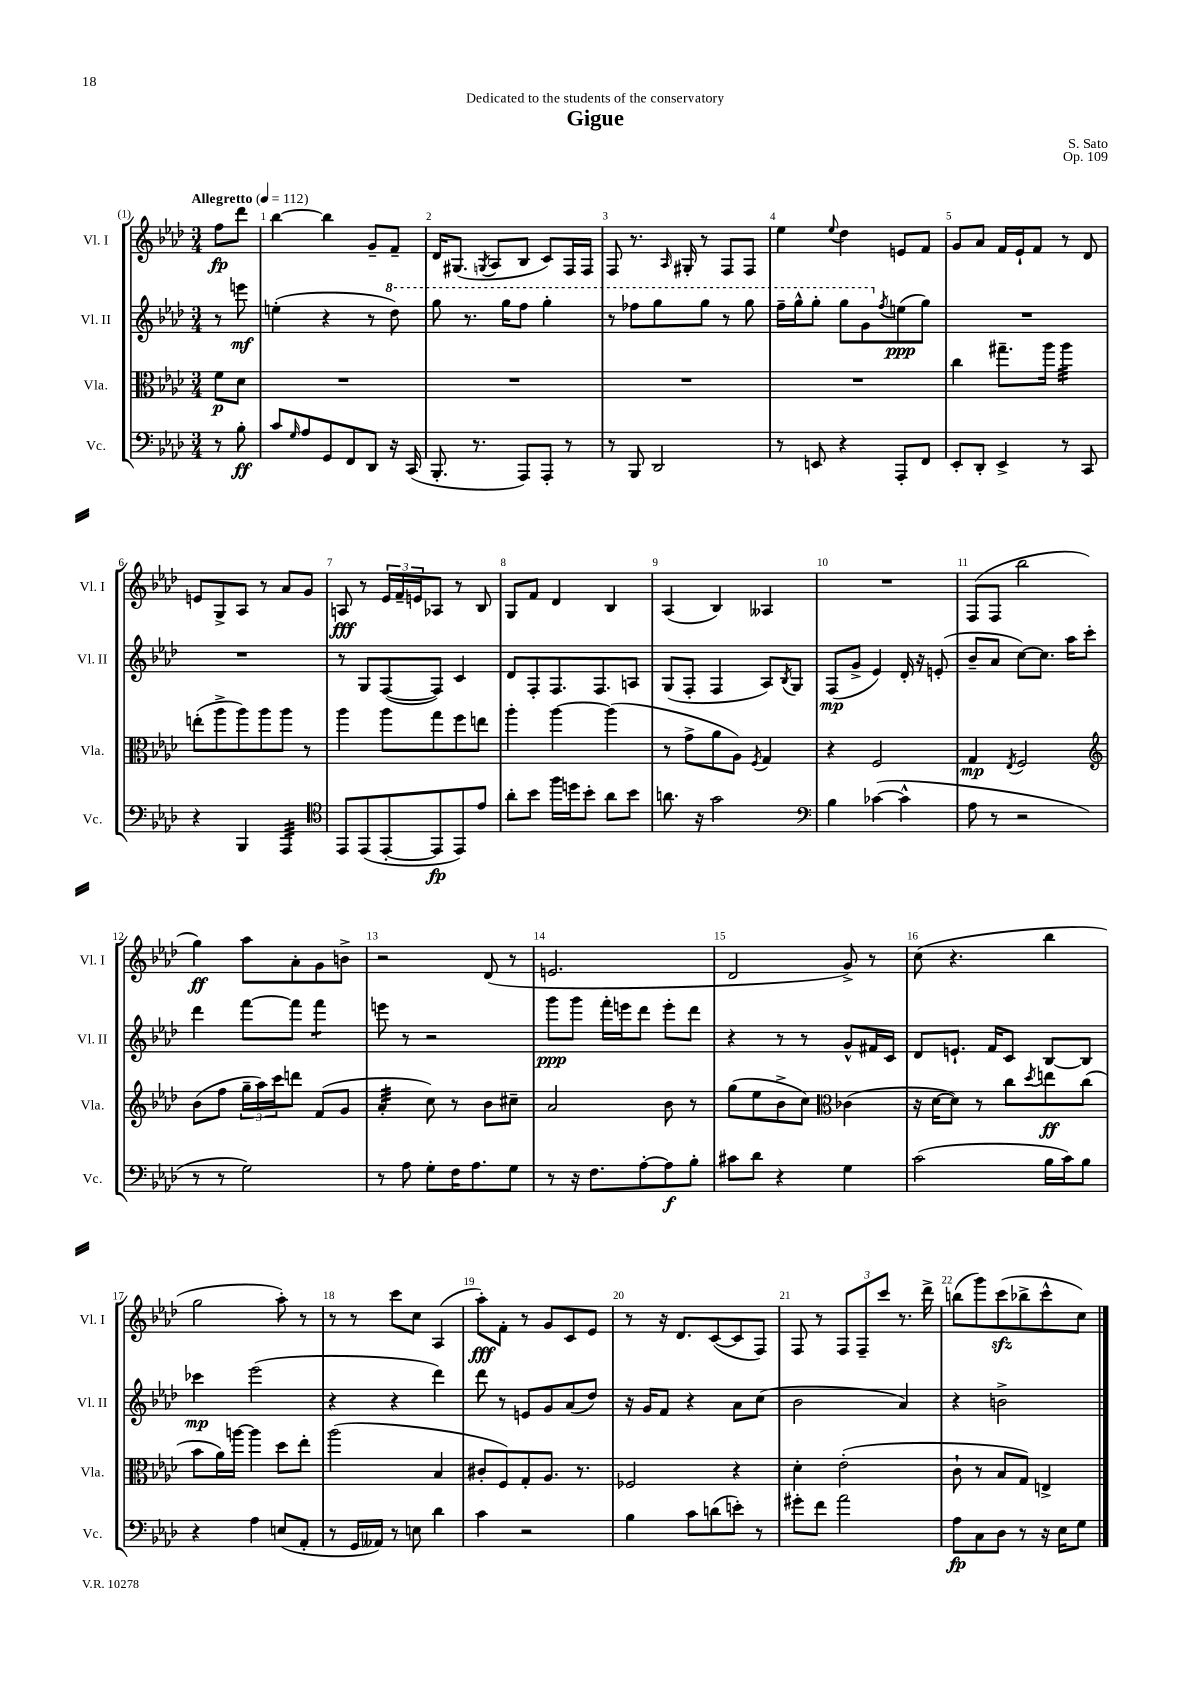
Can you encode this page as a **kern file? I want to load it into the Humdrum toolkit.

**kern	**kern	**kern	**kern
*staff4	*staff3	*staff2	*staff1
*clefF4	*clefC3	*clefG2	*clefG2
*k[b-e-a-d-]	*k[b-e-a-d-]	*k[b-e-a-d-]	*k[b-e-a-d-]
*M3/4	*M3/4	*M3/4	*M3/4
*MM112	*MM112	*MM112	*MM112
8r	8f\L	8r	8ff\L
8B-'\	8d-\J	8eee\	8ddd-\J
=	=	=	=
8c/L	2.r	(4ee'\	[4bb-\
16qqG/	.	.	.
8A-/	.	.	.
8GG/	.	4r	4bb-\]
8FF/	.	.	.
8DD-/J	.	8r	8g~/L
16r	.	8ddd-\)	8f~/J
(16CC/	.	.	.
=	=	=	=
8.BBB-'/	2.r	8ggg\	16d-/LK
.	.	.	(8.G#/J
.	.	8.r	.
8.r	.	.	.
.	.	.	8qG/
.	.	.	8A-/L
.	.	16ggg\LK	.
8AAA-/L)	.	8fff\J	8B-/J
8AAA-'/J	.	4ggg'\	8c/L)
8r	.	.	16F/L
.	.	.	16F/JJ
=	=	=	=
8r	2.r	8r	8F/
8BBB-/	.	8fff-\L	8.r
2DD-/	.	8ggg\	.
.	.	.	16qqA-/
.	.	.	16G#'/
.	.	8ggg\J	8r
.	.	8r	8F/L
.	.	8ggg\	8F/J
=	=	=	=
8r	2.r	16fff~\LL	4ee-\
.	.	16ggg^^\J	.
8EE/	.	8ggg'\J	.
.	.	.	8qqee-/
4r	.	8ggg\L	4dd-\
.	.	8gg\	.
.	.	8qff/	.
8AAA-'/L	.	(8ee\	8e/L
8FF/J	.	8gg\J)	8f/J
=	=	=	=
8EE-'/L	4cc\	2.r	8g/L
8DD-'/J	.	.	8a-/J
4EE-^/	8.gg#~\L	.	16f/LL
.	.	.	16e-`/J
.	.	.	8f/J
.	16aa-\Jk	.	.
8r	4aa-\	.	8r
8CC/	.	.	8d-/
=	=	=	=
4r	(8ee'\L	2.r	8e/L
.	8aa-^\	.	8G^/
4BBB-/	8aa-\)	.	8A-/J
.	8aa-\	.	8r
4AAA-/	8aa-\J	.	8a-/L
.	8r	.	8g/J
=	=	=	=
*clefC4	*	*	*
8EE-/L	4aa-\	8r	8A/
(8EE-/	.	8G/L	8r
[8EE-'/	8aa-\L	([8F/	24e-/LL
.	.	.	24f~/
.	.	.	24e/J
8EE-/]	8gg\	8F/]J)	8A-/J
8EE-/)	8ff\	4c/	8r
8e-/J	8ee\J	.	8B-/
=	=	=	=
8a-'\L	4aa-'\	8d-/L	8G/L
8b-\J	.	8F'/	8f/J
16ff\LL	[4aa-\	8.F/	4d-/
16dd\J	.	.	.
8b-'\J	.	.	.
.	.	8.F/	.
8a-\L	(4aa-\]	.	4B-/
8b-\J	.	8A/J	.
=	=	=	=
8.a\	8r	(8G/L	(4A-/
.	8g^\L	8F'/J	.
16r	.	.	.
2g\	8a-\	4F/	4B-/)
.	8A-\J)	.	.
.	8qF/	.	.
.	4G/	8A-/L)	4A--/
.	.	8qB-/	.
.	.	8G/J	.
=	=	=	=
*clefF4	*	*	*
4B-\	4r	(8F/L	2.r
.	.	8g^/J	.
([4c-\	2F/	4e-/)	.
4c-^^\]	.	16d-'/	.
.	.	16r	.
.	.	(8e'/	.
=	=	=	=
8A-\	4G/	8b-~/L	(8F/L
8r	.	8a-/J	8F/J
.	8qE-/	.	.
2r	2F/	[8cc\L)	2bb-\
.	.	8.cc\]J	.
.	.	16aa-\LK	.
.	.	8ccc'\J	.
=	=	=	=
*	*clefG2	*	*
8r	(8b-\L	4ddd-\	4gg\)
8r	8ff\J	.	.
2G\)	24gg~\LL	[8fff\L	8aa-\L
.	24aa-\)	.	.
.	24ccc\J	.	.
.	8ddd\J	8fff\]J	8a-'\
.	(8f/L	4fff\	8g\
.	8g/J	.	8b^\J
=	=	=	=
8r	4a-'/	8eee\	2r
8A-\	.	8r	.
8G'\L	8cc\)	2r	.
16F\K	8r	.	.
8.A-\	.	.	.
.	8b-\L	.	(8d-/
8G\J	8cc#~\J	.	8r
=	=	=	=
8r	2a-/	8ggg\L	2.e/
16r	.	8ggg\J	.
8.F\L	.	.	.
.	.	16fff'\LL	.
.	.	16eee\J	.
[8A-'\	.	8ddd-\J	.
8A-\]	8b-\	8eee'\L	.
8B-'\J	8r	8ddd-\J	.
=	=	=	=
8c#\L	(8gg\L	4r	2d-/
8d-\J	8ee-\	.	.
4r	8b-^\	8r	.
.	8cc\J)	8r	.
*	*clefC3	*	*
4G\	(4c-\	8g^^/L	8g^/)
.	.	16f#/L	8r
.	.	16c/JJ	.
=	=	=	=
(2c\	16r	8d-/L	(8cc\
.	[16d-\LK	.	.
.	8d-\]J)	8.e`/J	4.r
.	8r	.	.
.	.	16f/LK	.
.	8cc\L	8c/J	.
.	8qdd-/	.	.
16B-\LL	8ee\	[8B-/L	4bb-\
16c\J)	.	.	.
8B-\J	(8cc\J	8B-/]J	.
=	=	=	=
4r	8b-\L	4ccc-\	2gg\
.	16a-\L)	.	.
.	[16aa\JJ	.	.
4A-\	4aa\]	(2eee-\	.
(8E/L	8dd-\L	.	8aa-'\)
8AA-'/J	8ee-'\J	.	8r
=	=	=	=
8r	(2aa-\	4r	8r
16GG/LL	.	.	8r
16AA--/JJ)	.	.	.
8r	.	4r	8ccc\L
8E\	.	.	8cc\J
4d-\	4B-/	4ddd-\)	(4A-/
=	=	=	=
4c\	8c#'/L	8ddd-\	8aa-'\L)
.	8F/)	8r	8f'\J
2r	8G'/	8e/L	8r
.	8.A-/J	8g/	8g/L
.	.	(8a-/	8c/
.	8.r	.	.
.	.	8dd-/J)	8e-/J
=	=	=	=
4B-\	2F-/	16r	8r
.	.	16g/LK	.
.	.	8f/J	16r
.	.	.	8.d-/L
8c\L	.	4r	.
(8d\	.	.	([8c/
8e'\J)	4r	8a-\L	8c/]
8r	.	(8cc\J	8F/J)
=	=	=	=
8g#'\L	4d-'\	2b-\	8F/
8f\J	.	.	8r
2a-\	(2e-'\	.	12F/L
.	.	.	12F~/
.	.	.	12ccc/J
.	.	4a-/)	8.r
.	.	.	16ddd-^\
=	=	=	=
8A-\L	8c`\	4r	(8bb\L
8C\	8r	.	8ggg\)
8D-\J	8B-/L	2b^\	(8ccc\
8r	8G/J)	.	8bb-^\
16r	4E^/	.	8ccc^^\
16E-\LK	.	.	.
8G\J	.	.	8cc\J)
==	==	==	==
*-	*-	*-	*-
